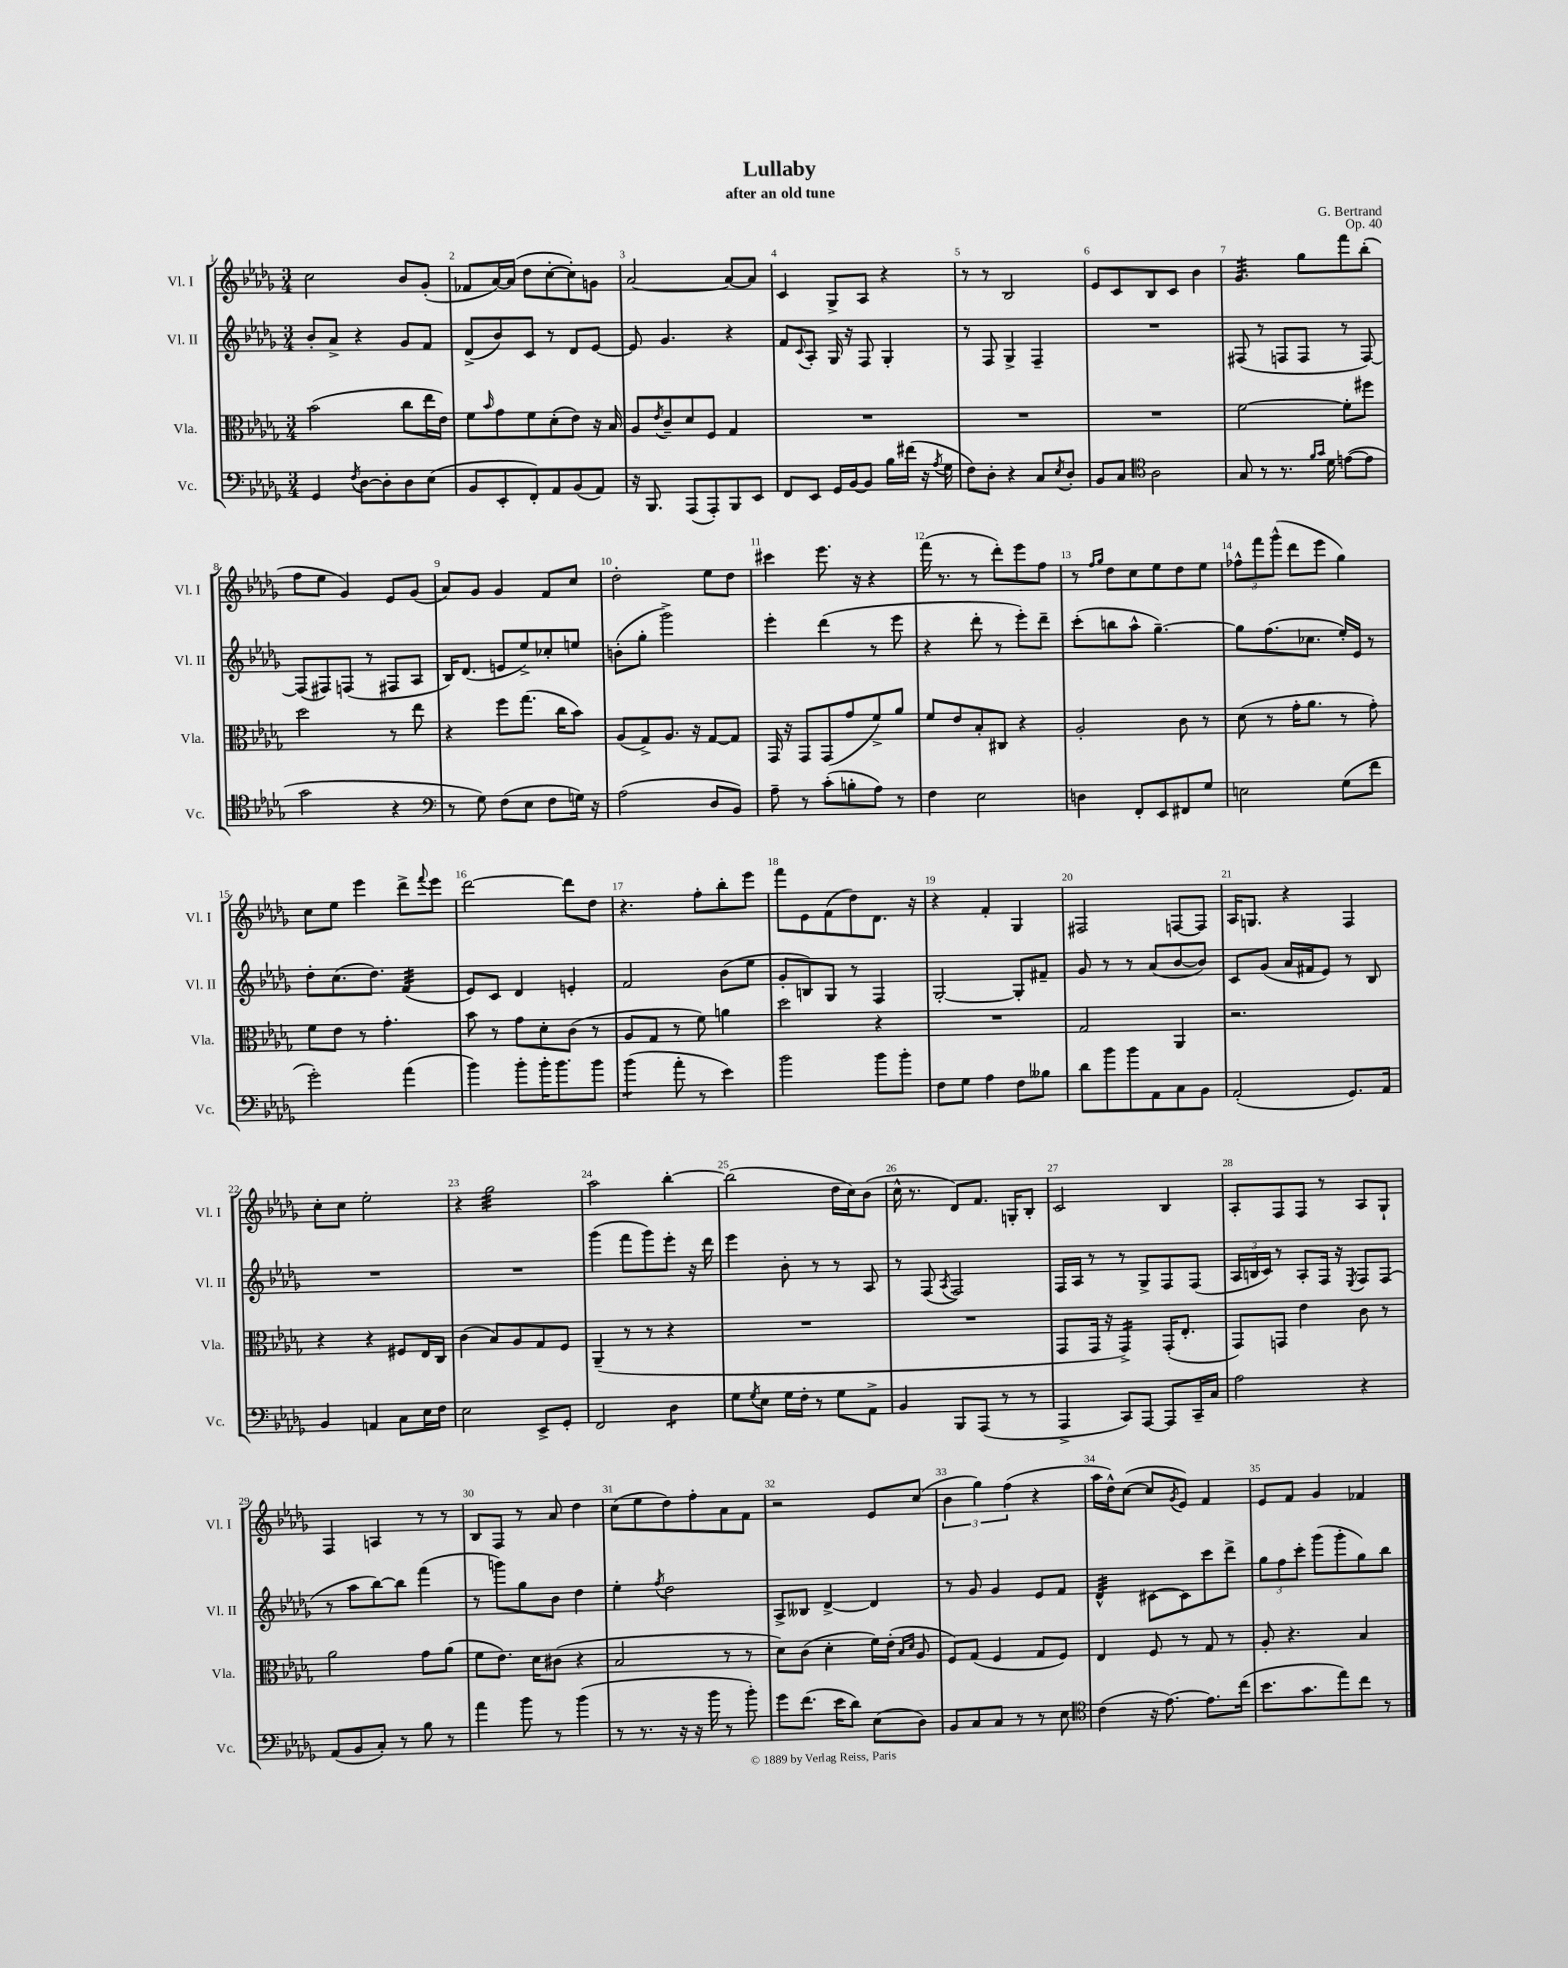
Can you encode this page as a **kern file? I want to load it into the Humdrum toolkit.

**kern	**kern	**kern	**kern
*staff4	*staff3	*staff2	*staff1
*clefF4	*clefC3	*clefG2	*clefG2
*k[b-e-a-d-g-]	*k[b-e-a-d-g-]	*k[b-e-a-d-g-]	*k[b-e-a-d-g-]
*M3/4	*M3/4	*M3/4	*M3/4
4GG-	(2b-	8b-'	2cc
.	.	8a-^	.
8qF	.	.	.
[8D-	.	4r	.
8D-']	.	.	.
8D-	8cc	8g-	8b-
(8E-	16ee-	8f	(8g-'
.	16e-)	.	.
=	=	=	=
8BB-	8f	(8d-^	8f-
.	16qqb-	.	.
8EE-'	8g-	8b-)	[16a-)
.	.	.	(16a-]
8FF')	8f	8c	8dd-
8AA-	(8d-'	8r	[8cc'
(8BB-	8e-)	8d-	8cc'])
8AA-)	16r	[8e-	8g
.	16B-	.	.
=	=	=	=
16r	8A-	8e-]	[2a-
8.BBB-	.	.	.
.	8qe-	.	.
.	8c~	4.g-	.
(8AAA-	8d-	.	.
8AAA-')	8F	.	.
8BBB-	4G-	4r	8a-_
8EE-	.	.	8a-]
=	=	=	=
8FF	2.r	8f	4c
.	.	8qqc	.
8EE-	.	8A-'	.
16GG-	.	16G-	8G-^
[16BB-	.	16r	.
8BB-]	.	8F	8A-
16B-	.	4G-'	4r
(16f#	.	.	.
16r	.	.	.
8qA-	.	.	.
16G-	.	.	.
=	=	=	=
8F)	2.r	8r	8r
8D-'	.	8F	8r
4r	.	4G-^	2B-
8C	.	4F~	.
8qE-	.	.	.
8D-'	.	.	.
=	=	=	=
8BB-	2.r	2.r	8e-
8C	.	.	8c
*clefC4	*	*	*
2A-	.	.	8B-
.	.	.	8c
.	.	.	4b-
=	=	=	=
8G-	[2f	(8F#	4.g-
8r	.	8r	.
8.r	.	8F	.
.	.	8F	8gg-
16qqf	.	.	.
16qqg-	.	.	.
16d-	.	.	.
([8e	8f']	8r	8fff
8e]	8ff#	[8F)	(8bb-'
=	=	=	=
2g-	2dd-	(8F]	8ff
.	.	8F#)	8ee-
.	.	(8F	4g-)
.	.	8r	.
4r	8r	8F#	8e-
.	8ee-	8A-	(8g-
=	=	=	=
*clefF4	*	*	*
8r	4r	16B-)	8a-)
.	.	(8.d-	.
8G-)	.	.	8g-
(8F	8ff	8e	4g-
8E-	(8.gg-	8ee-^)	.
8F	.	8cc-'	8f
.	16cc	.	.
16G)	8b-)	8ee	8cc
16r	.	.	.
=	=	=	=
(2A-	(8A-	(8b'	2dd-'
.	8G-^)	8gg-'	.
.	8.A-	2ggg-^)	.
.	16r	.	.
8D-	[8G-	.	8ee-
8BB-)	8G-]	.	8dd-
=	=	=	=
8A-~	16GG-	4eee-'	4ccc#
.	16r	.	.
8r	8GG-	.	.
(8c'	(8GG-	(4ddd-	8.eee-
8B'	8g-	.	.
.	.	.	16r
8A-)	8f^)	8r	4r
8r	8a-	8eee-	.
=	=	=	=
4F	8f	4r	(16fff
.	.	.	8.r
.	8e-	.	.
2E-	8B-'	8ddd-'	8r
.	8C#	8r	8ddd-')
.	4r	8eee-')	8eee-
.	.	8ddd-~	8ff
=	=	=	=
4D	2A-'	(8ccc'	8r
.	.	.	16qqff
.	.	.	16qqgg-
.	.	8bb	8dd-
8FF'	.	8aa-^^	8cc
8EE-	.	[4.gg-~)	8ee-
8FF#	8c	.	8dd-
8G-	8r	.	8ee-
=	=	=	=
2E	(8d-	8gg-]	12ff-^^
.	.	.	12fff
.	8r	(8.ff	.
.	.	.	(12ggg-^^
.	16g-'	.	8ddd-
.	8.a-	8.cc-	.
.	.	.	8eee-
(8G-	8r	16ee-')	4gg-)
.	.	16e-	.
8f	8g-')	8r	.
=	=	=	=
2g-')	8f	8dd-'	8cc
.	8e-	(8.cc	8ee-
.	8r	.	4eee-
.	.	8.dd-)	.
.	4.g-'	.	.
(4a-	.	(4f	8ddd-^
.	.	.	8qqfff
.	.	.	8eee-
=	=	=	=
4b-)	8b-	8e-)	[2ddd-
.	8r	8c	.
8b-'	8g-	4d-	.
16b-'	8d-'	.	.
8.b-	.	.	.
.	(8c	4e'	8ddd-]
8b-	8r	.	8dd-
=	=	=	=
(4b-	8A-	2f	4.r
.	8G-	.	.
8a-'	8r	.	.
8r	8f)	.	8ff'
4e-)	4a	(8b-	8bb-'
.	.	8ee-	8eee-
=	=	=	=
2b-	2dd-	8g-'	8fff
.	.	8B)	8e-
.	.	8G-	(8f
.	.	8r	8dd-)
8b-	4r	4F	8.d-
8b-'	.	.	.
.	.	.	16r
=	=	=	=
8F	2.r	[2G-'	4r
8G-	.	.	.
4A-	.	.	4f'
8F	.	8G-']	4G-
8B--	.	8f#~	.
=	=	=	=
8d-	2G-	8g-	2F#
8b-	.	8r	.
8b-	.	8r	.
8AA-	.	(8a-	.
8C	4AA-	[8b-	[8F
8BB-	.	8b-])	8F]
=	=	=	=
(2AA-'	2.r	8c	16A-
.	.	.	8.G
.	.	(8g-	.
.	.	16a-	4r
.	.	16f#	.
.	.	8e-)	.
8.GG-)	.	8r	4F
.	.	8B-	.
16AA-	.	.	.
=	=	=	=
4BB-	4r	2.r	8cc'
.	.	.	8cc
4AA	4r	.	2ee-'
8C	8F#	.	.
16E-	16E-	.	.
16F	16C	.	.
=	=	=	=
2E-	(4c	2.r	4r
.	8B-)	.	2gg-
.	8A-	.	.
8EE-^	8G-	.	.
8GG-'	8F	.	.
=	=	=	=
2FF	(4AA-~	(4ggg-	2aa-
.	8r	8fff	.
.	8r	8ggg-)	.
4D-	4r	8eee-'	[4bb-'
.	.	16r	.
.	.	16ddd-	.
=	=	=	=
8G-	2.r	4eee-	(2bb-]
8qG-	.	.	.
8E-	.	.	.
16G-	.	8b-'	.
16F'	.	.	.
8r	.	8r	.
8G-	.	8r	16dd-
.	.	.	16cc)
8AA-^	.	8A-	(8b-
=	=	=	=
4BB-	2.r	8r	16cc^^
.	.	.	8.r
.	.	(8F	.
.	.	8qA-	.
8BBB-	.	2F)	8d-)
(8AAA-	.	.	8.f
8r	.	.	.
.	.	.	16G'
8r	.	.	8B-'
=	=	=	=
4AAA-^	8GG-	16F	2c
.	.	16A-	.
.	16GG-	8r	.
.	16r	.	.
8CC)	4GG-^)	8r	.
[8AAA-	.	8G-^	.
8AAA-]	(16GG-'	8F	4B-
.	8.E-'	.	.
16CC~	.	(8F	.
16C	.	.	.
=	=	=	=
2A-	8GG-)	24A-	8A-'
.	.	24B	.
.	.	24c)	.
.	8GG	8r	8F
.	4e-	8A-'	8F
.	.	16F	8r
.	.	16r	.
.	.	8qE-	.
4r	8c	8F	8A-
.	8r	(8F	8G-`
=	=	=	=
(8AA-	2a-	8r	4F
8BB-	.	8aa-	.
8C')	.	[8bb-)	4A
8r	.	8bb-]	.
8B-	8g-	(4fff	8r
8r	(8a-	.	8r
=	=	=	=
4a-	8f	8r	8B-
.	8.e-)	8ggg)	8F
8b-	.	8gg-	8r
.	16d-	.	.
8r	(8c#	8b-	8a-
(4b-	4r	4dd-	4dd-
=	=	=	=
8r	2B-	4ee-'	(8cc
8.r	.	.	8ee-
.	.	8qff	.
.	.	2dd-	8dd-)
16r	.	.	.
16r	.	.	8ff'
16b-	.	.	.
8r	8r	.	8a-
8b-')	8r	.	8f
=	=	=	=
8g-	8d-)	8A-^	2r
(8.f	(8c	8B--	.
.	4d-'	[4d-^	.
16e-	.	.	.
8d-)	.	.	.
(8E-	16f)	4d-]	8e-
.	(16e-'	.	.
.	16qqB-	.	.
.	16qqd-	.	.
8D-)	8A-	.	(8cc
=	=	=	=
8BB-	8F)	8r	6b-
8C	(8G-	8g-	.
.	.	.	6gg-)
8C	4F	4g-	.
.	.	.	(6ff
8r	.	.	.
8r	8G-	8e-	4r
8E-	8F)	8f	.
=	=	=	=
*clefC4	*	*	*
(4c	4E-	4d-^^	16aa-
.	.	.	16dd-^^)
.	.	.	([8cc
16r	8F	[8c#	8cc]
[8.e-)	.	.	.
.	.	.	8qg-
.	8r	8c#]	8e-)
8.e-]	8G-	8ccc	4f
.	8r	8ddd-^	.
(16cc	.	.	.
=	=	=	=
8.b-	8A-'	12gg-	8e-
.	.	12ff	.
.	4.r	.	8f
.	.	12ccc'	.
8.g-	.	.	.
.	.	(8ggg-	4g-
8ee-)	.	8ggg-'	.
8cc	4B-	8gg-)	4f-
8r	.	8bb-	.
==	==	==	==
*-	*-	*-	*-
